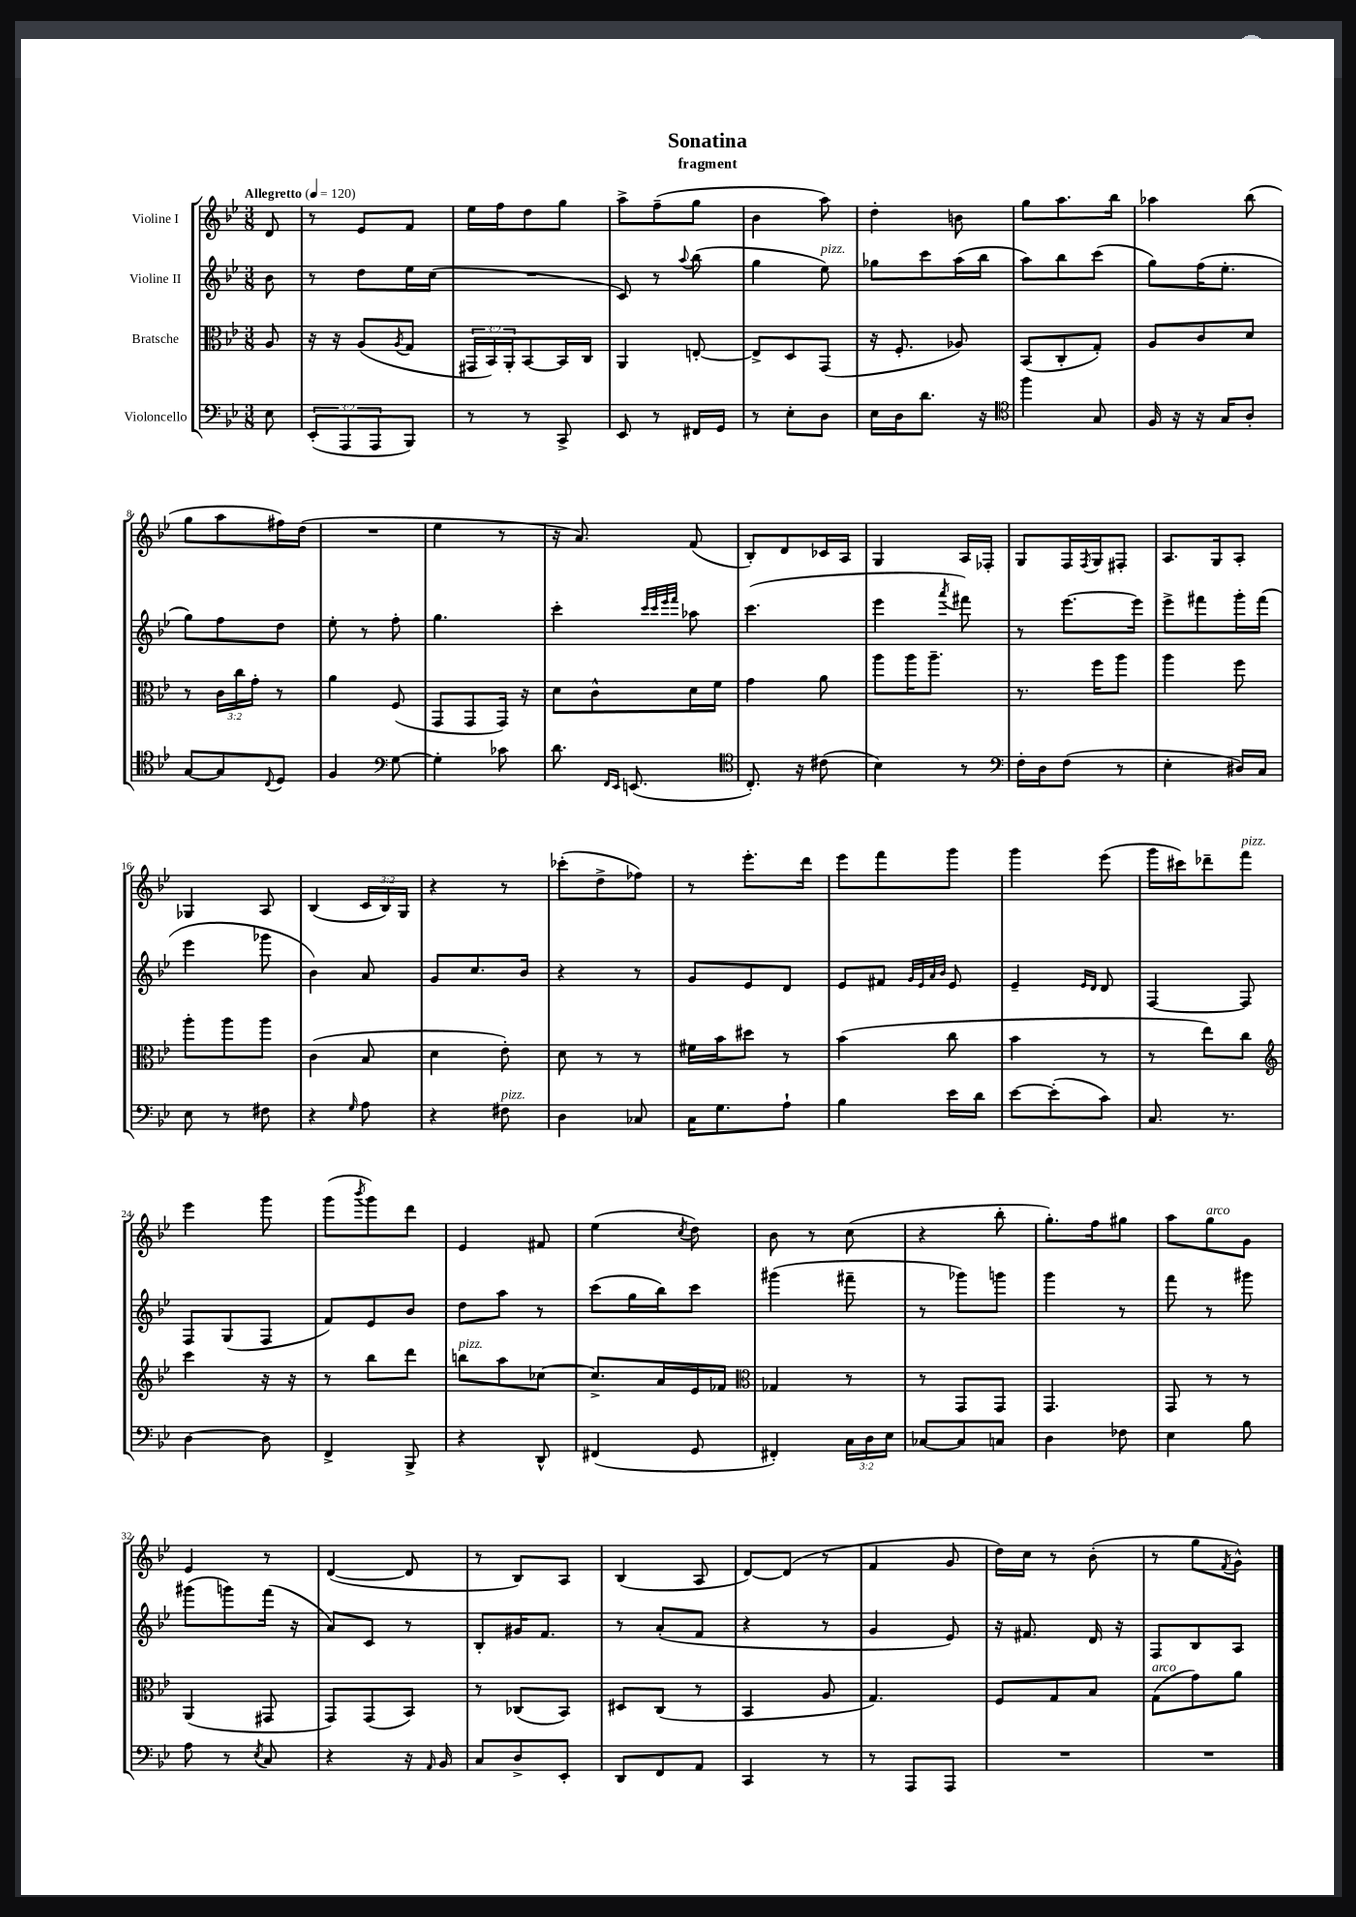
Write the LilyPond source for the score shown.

\header { title = "Sonatina" subtitle = "fragment" }
<<
\new StaffGroup <<
\new Staff = "s0" \with { instrumentName = "Violine I" } {
    \clef treble \key bes \major \numericTimeSignature \time 3/8 \override Staff.TupletNumber.text = #tuplet-number::calc-fraction-text \partial 8 \tempo "Allegretto" 4 = 120
    d'8 |
    r8 ees'8 f'8 |
    ees''16 f''16 d''8 g''8 |
    a''8-> f''8--( g''8 |
    bes'4 a''8) |
    d''4-. b'8 |
    g''8 a''8. bes''16 |
    aes''4 bes''8( |
    g''8 a''8 fis''16) d''16( |
    R4. |
    ees''4 r8 |
    r16 a'8.) f'8( |
    bes8-.) d'8 ces'16 a16 |
    g4 a16 fes16-. |
    g8 f16 \acciaccatura { f8 } g16 fis8-. |
    a8. g16 a8-. |
    ges4 a8 |
    bes4( \tuplet 3/2 { c'16 bes16) g16 } |
    r4 r8 |
    ces'''8-.( d''8-> fes''8) |
    r8 ees'''8.-. d'''16 |
    ees'''8 f'''8 g'''8 |
    g'''4 ees'''8( |
    g'''16 cis'''16) des'''8-- f'''8^\markup { \italic "pizz." } |
    ees'''4 g'''8 |
    g'''8( \acciaccatura { bes'''8 } g'''8) d'''8 |
    ees'4 fis'8 |
    ees''4( \acciaccatura { c''8 } d''8) |
    bes'8 r8 c''8( |
    r4 bes''8-. |
    g''8.-.) f''16 gis''8 |
    a''8 g''8^\markup { \italic "arco" } g'8 |
    ees'4 r8 |
    d'4~( d'8 |
    r8 bes8) a8 |
    bes4( a8 |
    d'8~) d'8( r8 |
    f'4 g'8 |
    d''16) c''16 r8 bes'8-.( |
    r8 g''8 \acciaccatura { f'8 } g'8-^) \bar "|." |
}
\new Staff = "s1" \with { instrumentName = "Violine II" } {
    \clef treble \key bes \major \numericTimeSignature \time 3/8 \partial 8
    bes'8 |
    r8 d''8 ees''16 c''16( |
    R4. |
    c'8) r8 \appoggiatura { a''8 } bes''8( |
    g''4 ees''8^\markup { \italic "pizz." }) |
    ges''8 c'''8 a''16( bes''16 |
    a''8) bes''8 c'''8( |
    g''8) f''16( ees''8.-. |
    g''8) f''8 d''8 |
    ees''8-. r8 f''8-. |
    g''4. |
    c'''4-. \grace { c'''32 c'''32 ees'''32 f'''32 } aes''8 |
    c'''4.( |
    ees'''4 \acciaccatura { a'''8 } fis'''8) |
    r8 ees'''8.~ ees'''16 |
    ees'''8-> fis'''8 g'''16-. fis'''16( |
    ees'''4 ges'''8 |
    bes'4) a'8 |
    g'8 c''8. bes'16 |
    r4 r8 |
    g'8 ees'8 d'8 |
    ees'8 fis'8 \grace { g'32 ees'32 a'32 bes'32 } ees'8 |
    ees'4-- \grace { ees'16 d'16 } d'8 |
    f4~ f8 |
    f8 g8( f8 |
    f'8) ees'8 bes'8 |
    d''8 a''8 r8 |
    c'''8( g''16 bes''16) c'''8 |
    gis'''4( fis'''8-- |
    r8 ges'''8) g'''8 |
    g'''4 r8 |
    f'''8 r8 gis'''8 |
    gis'''8( g'''8) f'''16( r16 |
    a'8) c'8 r8 |
    bes8-. gis'16 f'8. |
    r8 a'8-.( f'8 |
    r4 r8 |
    g'4 ees'8) |
    r16 fis'8. d'16 r16 |
    f8 bes8 a8 \bar "|." |
}
\new Staff = "s2" \with { instrumentName = "Bratsche" } {
    \clef alto \key bes \major \numericTimeSignature \time 3/8 \override Staff.TupletNumber.text = #tuplet-number::calc-fraction-text \partial 8
    a8 |
    r16 r16 a8( \acciaccatura { a8 } g8 |
    \tuplet 3/2 { gis,16 bes,16) a,16-. } bes,8~ bes,16 c16 |
    a,4 e8~-. |
    e8-> d8 g,8( |
    r16 f8.-. aes8) |
    bes,8( c8-. g8-.) |
    a8 c'8 d'8 |
    r8 \tuplet 3/2 { c'16 c''16 g'16-. } r8 |
    a'4 f8( |
    g,8 g,8 g,16) r16 |
    d'8 c'8-^ d'16 f'16 |
    g'4 a'8 |
    a''8 a''16 a''8.-- |
    r8. f''16 a''8 |
    a''4 f''8 |
    a''8-. a''8 a''8 |
    c'4( bes8 |
    d'4 ees'8-.) |
    d'8 r8 r8 |
    fis'16 bes'16 dis''8 r8 |
    bes'4( c''8 |
    bes'4 r8 |
    r8 ees''8) c''8 |
    \clef treble c'''4 r16 r16 |
    r8 bes''8 d'''8 |
    b''8^\markup { \italic "pizz." } a''8 ces''8~ |
    ces''8.-> a'16 ees'16 fes'16 |
    \clef alto ges4 r8 |
    r8 g,8 g,8 |
    g,4. |
    g,8 r8 r8 |
    a,4( gis,8 |
    g,8) g,8( bes,8) |
    r8 ces8( bes,8) |
    dis8 c8( r8 |
    bes,4 a8 |
    g4.) |
    f8 g8 bes8 |
    g8^\markup { \italic "arco" }( g'8) a'8 \bar "|." |
}
\new Staff = "s3" \with { instrumentName = "Violoncello" } {
    \clef bass \key bes \major \numericTimeSignature \time 3/8 \override Staff.TupletNumber.text = #tuplet-number::calc-fraction-text \partial 8
    ees8 |
    \tuplet 3/2 { ees,8-.( a,,8 a,,8 } bes,,8) |
    r8 r8 c,8-> |
    ees,8 r8 fis,16 g,16 |
    r8 ees8-. d8 |
    ees16 d16 d'8. r16 |
    \clef tenor f''4 g8 |
    f16 r16 r16 g16 a8-. |
    g8~ g8 \appoggiatura { c8 } d8 |
    f4 \clef bass g8~ |
    g4-. ces'8 |
    d'8. \grace { f,16 ees,16 } e,8.( |
    \clef tenor c8.-.) r16 cis'8( |
    bes4) r8 |
    \clef bass f16-. d16 f8( r8 |
    ees4-. dis16) c16 |
    ees8 r8 fis8 |
    r4 \grace { g16 } a8 |
    r4 fis8^\markup { \italic "pizz." } |
    d4 ces8 |
    c16 g8. a8-! |
    bes4 ees'16 d'16 |
    ees'8~ ees'8-.( c'8) |
    c8. r8. |
    d4~ d8 |
    f,4-> bes,,8-> |
    r4 d,8-^ |
    fis,4( g,8 |
    fis,4-.) \tuplet 3/2 { c16 d16 ees16 } |
    ces8~ ces8 c8 |
    d4 fes8 |
    ees4 bes8 |
    a8 r8 \acciaccatura { ees8 } c8 |
    r4 r16 \grace { a,16 } bes,16 |
    c8 d8-> ees,8-. |
    d,8 f,8 a,8 |
    c,4 r8 |
    r8 a,,8 a,,8 |
    R4. |
    R4. \bar "|." |
}
>>
>>
